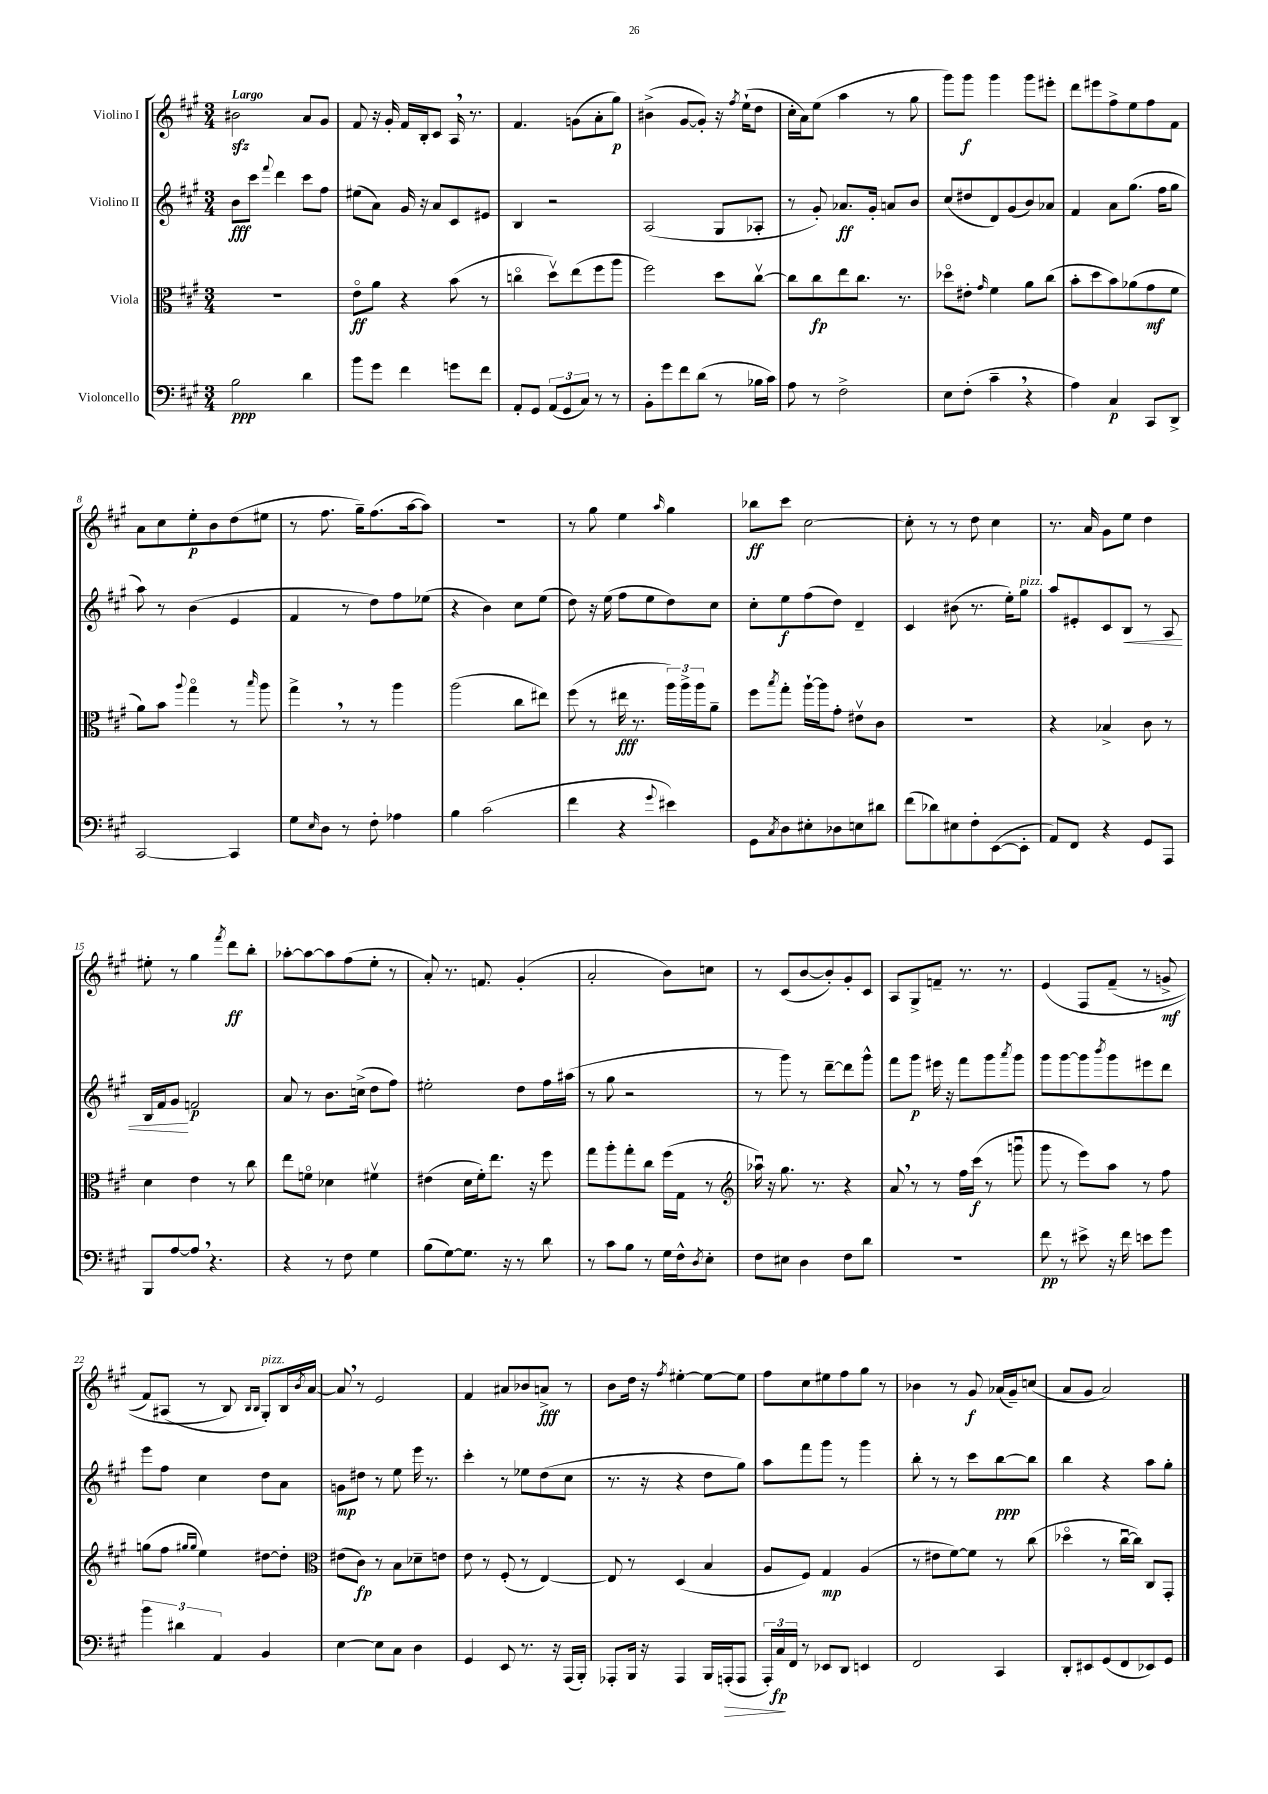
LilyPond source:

<<
\new StaffGroup <<
\new Staff = "s0" \with { instrumentName = "Violino I" } {
    \clef treble \key a \major \numericTimeSignature \time 3/4 \tempo "Largo"
    bis'2\sfz a'8 gis'8 |
    fis'8 r16 gis'16-. fis'16 b16-. cis'8 a16 \breathe r8. |
    fis'4. g'8( a'8-. gis''8\p) |
    bis'4->( gis'8~ gis'8-.) r16 \acciaccatura { fis''8 } e''16-!( d''8 |
    cis''16-. a'16) e''8( a''4 r8 gis''8 |
    gis'''8) gis'''8\f gis'''4 gis'''8 eis'''8-. |
    d'''8 eis'''8 fis''8-> e''8 fis''8 fis'8 |
    a'8 cis''8 e''8-.\p b'8 d''8( eis''8 |
    r8 fis''8. gis''16--) fis''8.( a''16~ a''8) |
    R2. |
    r8 gis''8 e''4 \grace { a''16 } gis''4 |
    bes''8\ff cis'''8 cis''2~ |
    cis''8-. r8 r8 d''8 cis''4 |
    r8. a'16 gis'8 e''8 d''4 |
    eis''8-. r8 gis''4 \acciaccatura { fis'''8 } d'''8\ff b''8-. |
    aes''8~-. aes''8~ aes''8 fis''8( e''8-. r8 |
    a'8-.) r8. f'8. gis'4-.( |
    a'2-. b'8) c''8 |
    r8 cis'8( b'8~ b'8-.) gis'8-. cis'8 |
    a8 gis8-> f'8-- r8. r8. |
    e'4\( fis8 fis'8--( r8 g'8->\mf |
    fis'8) ais8( r8 b8\) \grace { b16 b16 } gis8-.^\markup { \italic "pizz." }) b16 \acciaccatura { b'8 } a'16~ |
    a'8 \breathe r8 e'2 |
    fis'4 ais'8 bes'8 a'8->\fff r8 |
    b'8 d''16 r16 \acciaccatura { fis''8 } eis''4~-. eis''8~ eis''8 |
    fis''8 cis''8 eis''8 fis''8 gis''8 r8 |
    bes'4 r8 gis'8\f aes'16( gis'16--) c''8( |
    a'8 gis'8 a'2) \bar "|." |
}
\new Staff = "s1" \with { instrumentName = "Violino II" } {
    \clef treble \key a \major \numericTimeSignature \time 3/4
    b'8\fff cis'''8 \appoggiatura { fis'''8 } d'''4 cis'''8 fis''8 |
    eis''8( a'8) gis'16 r16 a'8 cis'8 eis'8 |
    b4 r2 |
    a2( gis8 aes8-. |
    r8 gis'8-.) aes'8.\ff gis'16-. a'8 b'8 |
    cis''8( dis''8 d'8) gis'8( b'8) aes'8 |
    fis'4 a'8 gis''8.( fis''16 gis''8 |
    a''8) r8 b'4( e'4 |
    fis'4 r8 d''8) fis''8 ees''8( |
    r4 b'4) cis''8 e''8( |
    d''8) r16 e''16( fis''8 e''8 d''8) cis''8 |
    cis''8-. e''8\f fis''8( d''8) d'4-- |
    cis'4 bis'8( r8. e''16-.) gis''8^\markup { \italic "pizz." } |
    a''8 eis'8-. cis'8 b8\< r8 a8 |
    b16 fis'16 gis'8\! f'2\p |
    a'8 r8 b'8. c''16->( d''8 fis''8) |
    eis''2-. d''8 fis''16 ais''16( |
    r8 gis''8 r2 |
    r8 gis'''8) r8 d'''8~-- d'''8 gis'''8-^ |
    fis'''8 gis'''8\p eis'''16 r16 fis'''8 gis'''8 \acciaccatura { a'''8 } gis'''8 |
    gis'''8 gis'''8~ gis'''8 \acciaccatura { b'''8 } gis'''8 eis'''8 d'''8 |
    e'''8 fis''8 cis''4 d''8 a'8 |
    g'8\mp dis''8 r8 e''8 e'''16 r8. |
    cis'''4-. r8 ees''8 d''8( cis''8 |
    r8. r16 r4 d''8 gis''8) |
    a''8 fis'''8 gis'''8 r8 gis'''4 |
    b''8-. r8 r8 cis'''8 b''8~\ppp b''8 |
    b''4 r4 a''8 gis''8-. \bar "|." |
}
\new Staff = "s2" \with { instrumentName = "Viola" } {
    \clef alto \key a \major \numericTimeSignature \time 3/4
    R2. |
    e'8\flageolet\ff a'8 r4 b'8( r8 |
    c''4\flageolet d''8\upbow) e''8( fis''8 a''8 |
    fis''2) d''8 cis''8~\upbow |
    cis''8 cis''8\fp e''8 cis''8. r8. |
    des''8\flageolet eis'8-. \grace { gis'16 } fis'4 a'8 cis''8( |
    b'8-. d''8 b'8) aes'8( gis'8\mf fis'8 |
    a'8) b'8 \appoggiatura { a''8 } gis''4\flageolet r8 \grace { b''16 } a''8 |
    gis''4-> \breathe r8 r8 a''4 |
    a''2( cis''8 eis''8) |
    fis''8( r8 eis''16\fff r8. \tuplet 3/2 { a''16) a''16-> a''16 } a'8-- |
    fis''8 \acciaccatura { b''8 } gis''8-. a''16~-! a''16 gis'8-. eis'8\upbow cis'8 |
    R2. |
    r4 bes4-> cis'8 r8 |
    d'4 e'4 r8 cis''8 |
    e''8 f'8\flageolet des'4 fis'4\upbow |
    eis'4( d'16 fis'16-.) e''8. r16 fis''8 |
    gis''8 a''8-. gis''8-. cis''8 fis''16( gis16 r8 |
    \clef treble aes''16\downbow) r16 gis''8. r8. r4 |
    a'8 \breathe r8 r8 fis''16 cis'''16\f( r8 g'''8\downbow |
    gis'''8 r8 e'''8) a''8 r8 fis''8 |
    g''8( fis''8 \grace { gis''16 gis''16 } e''4) dis''8~ dis''8-. |
    \clef alto eis'8( cis'8\fp) r8 b8 des'8-- e'8 |
    e'8 r8 fis8-.( r8 e4~) |
    e8 r8 d4( b4 |
    a8 fis8) gis4\mp a4( |
    r8 eis'8 fis'8~) fis'8 r8 cis''8( |
    des''4\flageolet r8 cis''16~\downbow cis''16) cis8 gis,8-. \bar "|." |
}
\new Staff = "s3" \with { instrumentName = "Violoncello" } {
    \clef bass \key a \major \numericTimeSignature \time 3/4
    b2\ppp d'4 |
    b'8 gis'8 fis'4 g'8 fis'8 |
    a,8-. gis,8 \tuplet 3/2 { a,8( gis,8 cis8) } r8 r8 |
    b,8-. gis'8 fis'8 d'8( r8 bes16 cis'16) |
    a8 r8 fis2-> |
    e8 fis8-.( cis'4-- \breathe r4 |
    a4) cis4\p cis,8 d,8-> |
    cis,2~ cis,4 |
    gis8 \grace { e16 } d8 r8 fis8-. aes4 |
    b4 cis'2( |
    fis'4 r4 \appoggiatura { gis'8 } eis'4) |
    gis,8 \acciaccatura { cis8 } d8 eis8-. des8 e8 dis'8 |
    fis'8( des'8) eis8 fis8-. e,8~( e,8-. |
    a,8) fis,8 r4 gis,8 a,,8 |
    b,,8 a8~ a8 \breathe r4. |
    r4 r8 fis8 gis4 |
    b8( gis8~) gis8. r16 r8 d'8 |
    r8 cis'8 b8 r8 gis16 fis16-^ \acciaccatura { d8 } e8-. |
    fis8 eis8 d4 fis8 d'8 |
    R2. |
    fis'8\pp r8 eis'8-> r16 fis'16 e'8 gis'8 |
    \tuplet 3/2 { b'4 dis'4 a,4 } b,4 |
    e4~ e8 cis8 d4 |
    gis,4 e,8 r8. r16 a,,16( b,,16-.) |
    aes,,8-. b,,16 r16 aes,,4 b,,16 a,,16-.\>( a,,8 |
    \tuplet 3/2 { a,,16-.) cis16\fp\! fis,16 } r8 ees,8 d,8 e,4 |
    fis,2 cis,4 |
    d,8-. eis,8 gis,8( fis,8 ees,8) gis,8 \bar "|." |
}
>>
>>
